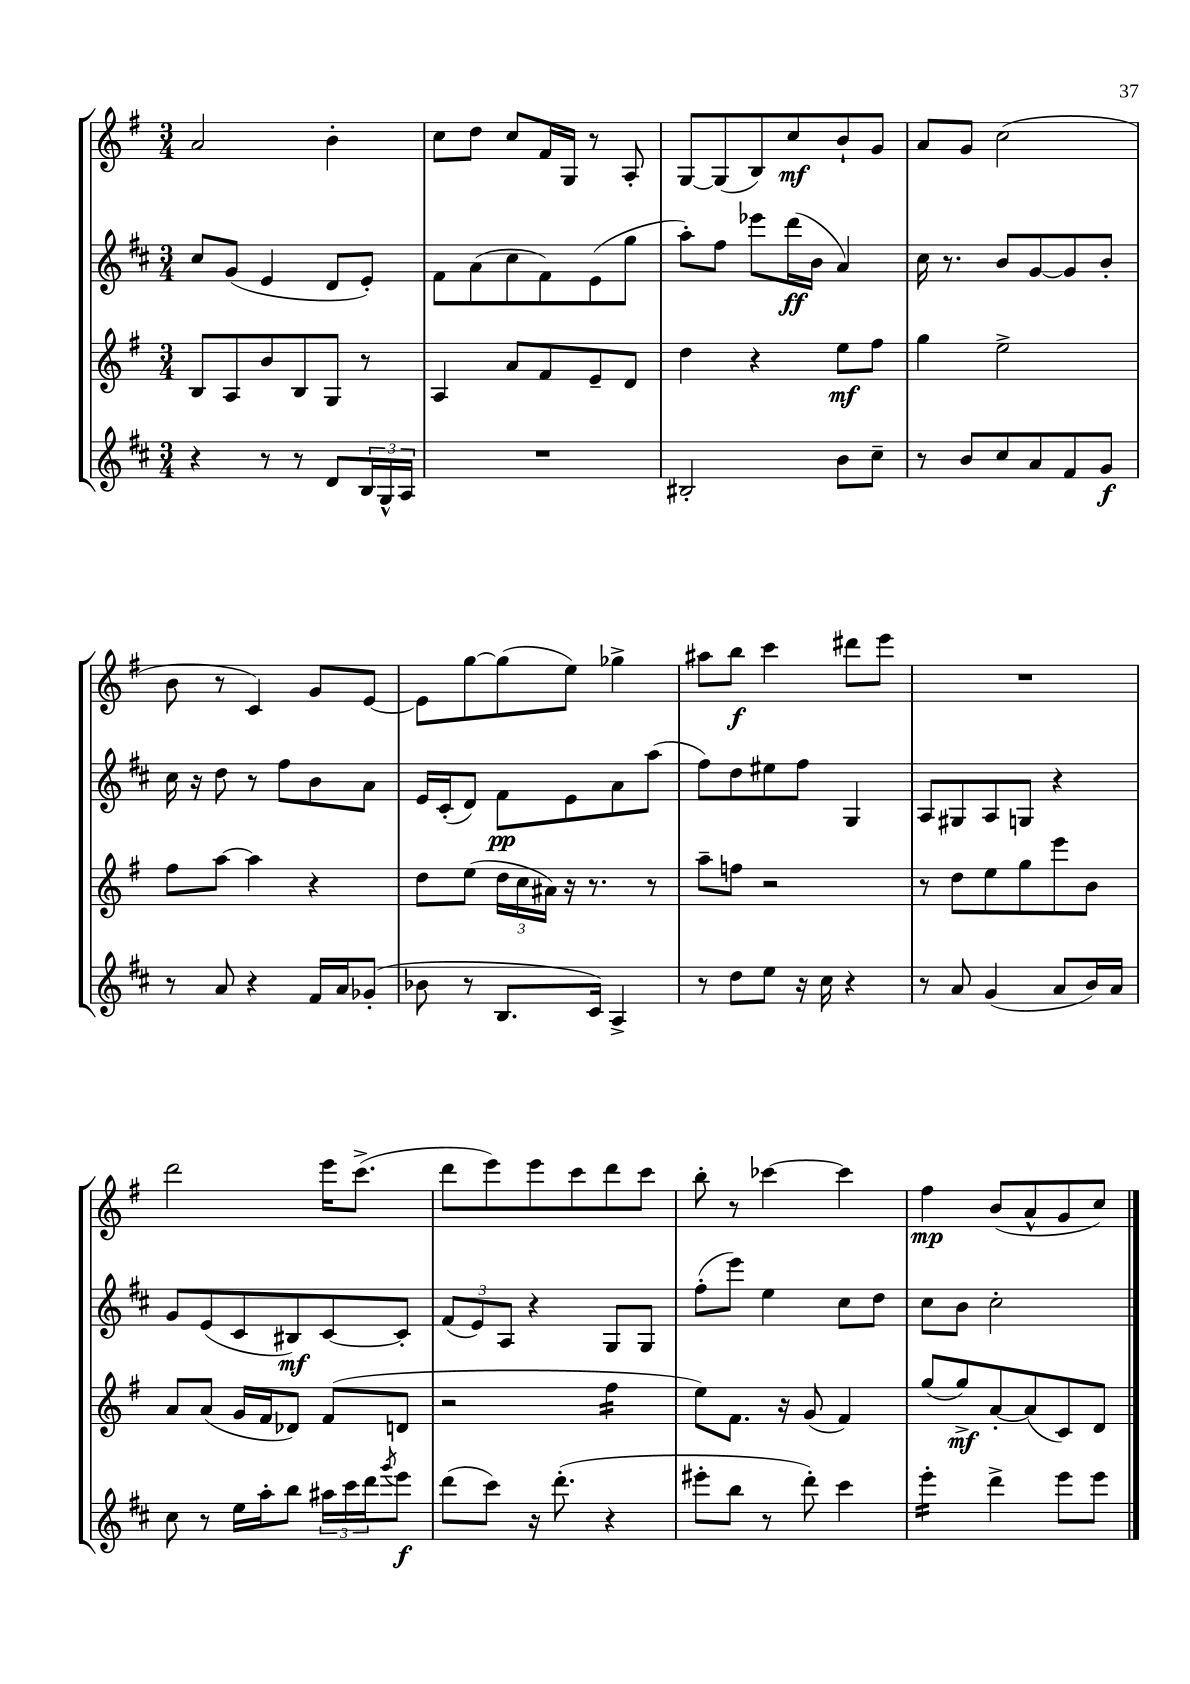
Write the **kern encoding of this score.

**kern	**kern	**kern	**kern
*staff4	*staff3	*staff2	*staff1
*clefG2	*clefG2	*clefG2	*clefG2
*k[f#c#]	*k[f#]	*k[f#c#]	*k[f#]
*M3/4	*M3/4	*M3/4	*M3/4
4r	8B/L	8cc#/L	2a/
.	8A/	(8g/J	.
8r	8b/	4e/	.
8r	8B/	.	.
8d/L	8G/J	8d/L	4b'\
24B/L	8r	8e'/J)	.
24G^^/	.	.	.
24A/JJ	.	.	.
=	=	=	=
2.r	4A/	8f#\L	8cc\L
.	.	(8a\	8dd\J
.	8a/L	8cc#\	8cc/L
.	8f#/	8f#\)	16f#/L
.	.	.	16G/JJ
.	8e~/	(8e\	8r
.	8d/J	8gg\J	8A'/
=	=	=	=
2B#'/	4dd\	8aa'\L)	[8G/L
.	.	8ff#\J	(8G/]
.	4r	8eee-\L	8B/)
.	.	(16ddd\L	8cc/
.	.	16b\JJ	.
8b\L	8ee\L	4a/)	8b`/
8cc#~\J	8ff#\J	.	8g/J
=	=	=	=
8r	4gg\	16cc#\	8a/L
.	.	8.r	.
8b/L	.	.	8g/J
8cc#/	2ee^\	8b/L	(2cc\
8a/	.	[8g/	.
8f#/	.	8g/]	.
8g/J	.	8b'/J	.
=	=	=	=
8r	8ff#\L	16cc#\	8b\
.	.	16r	.
8a/	[8aa\J	8dd\	8r
4r	4aa\]	8r	4c/)
.	.	8ff#\L	.
16f#/LL	4r	8b\	8g/L
16a/J	.	.	.
(8g-'/J	.	8a\J	[8e/J
=	=	=	=
8b-\	8dd\L	16e/LL	8e\]L
.	.	(16c#'/J	.
8r	(8ee\J	8d/J)	[8gg\
8.B/L	24dd\LL	8f#\L	(8gg\]
.	24cc\	.	.
.	24a#\JJ)	.	.
.	16r	8e\	8ee\J)
16c#/Jk)	8.r	.	.
4A^/	.	8a\	4gg-^\
.	8r	(8aa\J	.
=	=	=	=
8r	8aa~\L	8ff#\L)	8aa#\L
8dd\L	8ff\J	8dd\	8bb\J
8ee\J	2r	8ee#\	4ccc\
16r	.	8ff#\J	.
16cc#\	.	.	.
4r	.	4G/	8ddd#\L
.	.	.	8eee\J
=	=	=	=
8r	8r	8A/L	2.r
8a/	8dd\L	8G#/	.
(4g/	8ee\	8A/	.
.	8gg\	8G/J	.
8a/L	8eee\	4r	.
16b/L)	8b\J	.	.
16a/JJ	.	.	.
=	=	=	=
8cc#\	8a/L	8g/L	2ddd\
8r	(8a/J	(8e/	.
16ee\LL	16g/LL	8c#/	.
16aa'\J	16f#/J	.	.
8bb\J	8d-/J)	8B#/)	.
24aa#\LL	(8f#/L	[8c#/	16eee\LK
24ccc#\	.	.	.
.	.	.	(8.ccc^\J
24ddd\J	.	.	.
8qggg/	.	.	.
8eee\J	8d/J	8c#'/]J	.
=	=	=	=
(8ddd\L	2r	(12f#/L	8ddd\L
.	.	12e/)	.
8ccc#\J)	.	.	8eee\)
.	.	12A/J	.
16r	.	4r	8eee\
(8.ddd'\	.	.	.
.	.	.	8ccc\
4r	4ff#\	8G/L	8ddd\
.	.	8G/J	8ccc\J
=	=	=	=
8eee#'\L	8ee\L)	(8ff#'\L	8bb'\
8bb\J	8.f#\J	8eee\J)	8r
8r	.	4ee\	[4ccc-\
.	16r	.	.
8ddd'\)	(8g/	.	.
4ccc#\	4f#/)	8cc#\L	4ccc-\]
.	.	8dd\J	.
=	=	=	=
4eee'\	(8gg/L	8cc#\L	4ff#\
.	8gg^/)	8b\J	.
4ddd^\	[8a'/	2cc#'\	(8b/L
.	(8a/]	.	8a^^/
8eee\L	8c/)	.	8g/
8eee\J	8d/J	.	8cc/J)
==	==	==	==
*-	*-	*-	*-
